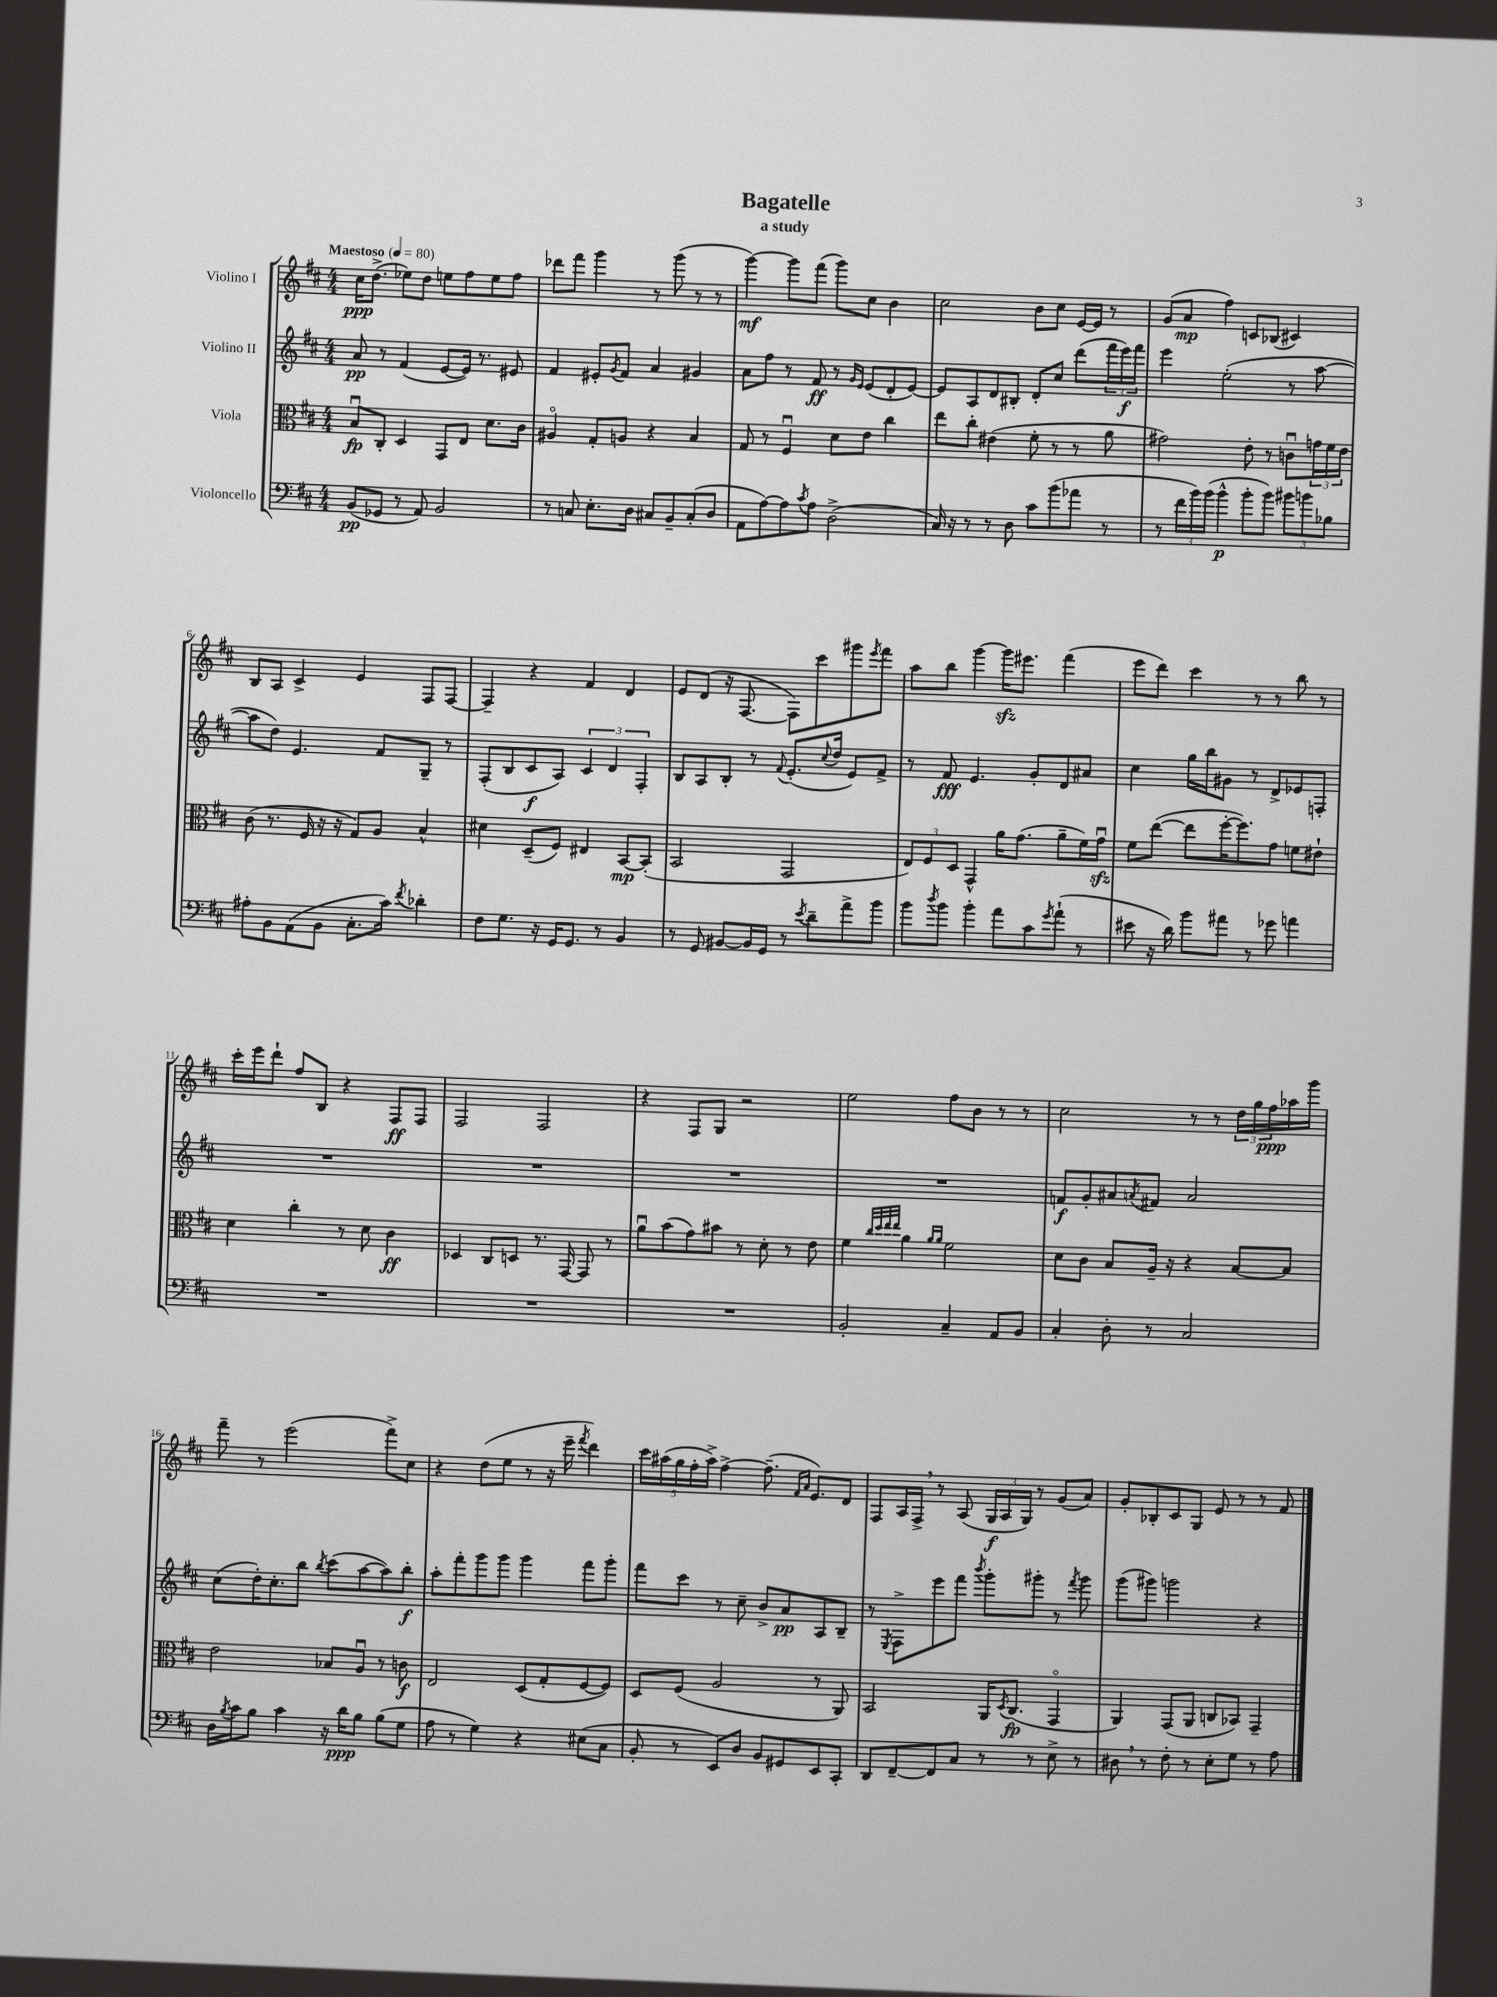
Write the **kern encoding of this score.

**kern	**dynam	**kern	**dynam	**kern	**dynam	**kern	**dynam
*part4	*part4	*part3	*part3	*part2	*part2	*part1	*part1
*staff4	*staff4	*staff3	*staff3	*staff2	*staff2	*staff1	*staff1
*I"Violoncello	*	*I"Viola	*	*I"Violino II	*	*I"Violino I	*
*clefF4	*	*clefC3	*	*clefG2	*	*clefG2	*
*k[f#c#]	*	*k[f#c#]	*	*k[f#c#]	*	*k[f#c#]	*
*M4/4	*	*M4/4	*	*M4/4	*	*M4/4	*
*MM80	*	*MM80	*	*MM80	*	*MM80	*
=1	=1	=1	=1	=1	=1	=1	=1
!	!	!	!	!	!	!LO:TX:a:B:t=Maestoso	!
(8BB/L	pp	8Bu/L	fp	8a/	pp	16cc#\KL	ppp
.	.	.	.	.	.	(8.dd^\J	.
8GG-X/J	.	8C#'/J	.	8r	.	.	.
8r	.	4D/	.	(4f#/	.	8ee-X\L)	.
8AA/)	.	.	.	.	.	8dd\J	.
2BB/	.	8GG/L	.	[8e/L	.	8een\L	.
.	.	8E/J	.	16e/Jk])	.	8ff#\	.
.	.	.	.	8.r	.	.	.
.	.	8.d\L	.	.	.	8ee\	.
.	.	.	.	8e#X/	.	8ff#\J	.
.	.	16c#\Jk	.	.	.	.	.
=2	=2	=2	=2	=2	=2	=2	=2
8r	.	4A#X/	.	4f#/	.	8ddd-X\L	.
8Cn/	.	.	.	.	.	8fff#\J	.
8.E'\L	.	8G'/L	.	8e#X'/L	.	4ggg\	.
.	.	.	.	8qg/	.	.	.
.	.	8An/J	.	8f#/J	.	.	.
16D\Jk	.	.	.	.	.	.	.
8C#X/L	.	4r	.	4a/	.	8r	.
8BB~/	.	.	.	.	.	(8ggg\	.
(8C#'/	.	4B/	.	4g#X/	.	8r	.
8D/J	.	.	.	.	.	8r	.
=3	=3	=3	=3	=3	=3	=3	=3
8AA\L	.	8G/	.	8a\L	.	[4ggg\)	mf
[8A\)	.	8r	.	8ff#\J	.	.	.
8A\]	.	4F#u/	.	8r	.	8ggg\L]	.
8qc#/	.	.	.	.	.	.	.
8A\J	.	.	.	8f#/	ff	(8fff#\J	.
(2D^\	.	8d\L	.	8r	.	8ggg\L)	.
.	.	.	.	16qqg/LL	.	.	.
.	.	.	.	16qqe/JJ	.	.	.
.	.	8e\J	.	(8e/L	.	8cc#\J	.
.	.	4cc#\	.	8d'/	.	4b\	.
.	.	.	.	[8e/J)	.	.	.
=4	=4	=4	=4	=4	=4	=4	=4
16C#/)	.	8ee\L	.	8e/L]	.	2cc#\	.
16r	.	.	.	.	.	.	.
8r	.	8cc#'\J	.	8A/	.	.	.
8r	.	(4e#X\	.	8d/	.	.	.
8D\	.	.	.	8B#X'/J	.	.	.
8c#\L	.	8f#'\	.	8d'/L	.	8b\L	.
(8b\	.	8r	.	8cc#/J	.	8cc#\J	.
8a-X\J	.	8r	.	(8ddd\L	.	[16e/LL	.
.	.	.	.	.	.	16e/JJ]	.
8r	.	8a\	.	24fff#\L	.	8r	.
.	.	.	.	24eee\)	f	.	.
.	.	.	.	24fff#\JJ	.	.	.
=5	=5	=5	=5	=5	=5	=5	=5
8r	.	2g#X\)	.	4eee\	.	(8g/L	.
24f#\LL	.	.	.	.	.	8a/J	mp
24b\)	.	.	.	.	.	.	.
(24b\JJ	.	.	.	.	.	.	.
4b^^\	p	.	.	(2ee'\	.	4ff#\)	.
8b'\L	.	8e'\	.	.	.	8cn/L	.
8b\J)	.	8r	.	.	.	(8B-X/J	.
12b#X\L	.	8cnu\L	.	8r	.	4c#X/)	.
12bn\	.	.	.	.	.	.	.
.	.	24gn\L	.	[8aa\	.	.	.
12B-X\J	.	24f#\	.	.	.	.	.
.	.	24e\JJ	.	.	.	.	.
!!LO:LB:g=z
=6	=6	=6	=6	=6	=6	=6	=6
8A#X'\L	.	(8c#\	.	8aa\L]	.	8B/L	.
8BB\	.	8.r	.	8dd\J)	.	8A/J	.
(8AA\	.	.	.	4.e/	.	4c#^/	.
.	.	16F#/	.	.	.	.	.
8BB\J	.	16r	.	.	.	.	.
.	.	16r	.	.	.	.	.
8.C#'\L	.	8G/L)	.	.	.	4e/	.
.	.	8A/J	.	8f#/L	.	.	.
16c#\Jk)	.	.	.	.	.	.	.
8qf#/	.	.	.	.	.	.	.
4d-X'\	.	4B^^/	.	8G~/J	.	8F#/L	.
.	.	.	.	8r	.	[8F#/J	.
=7	=7	=7	=7	=7	=7	=7	=7
8F#\L	.	4d#X\	.	(8F#'/L	.	4F#~/]	.
8.G\J	.	.	.	8B/	.	.	.
.	.	(8D~/L	.	8c#/	f	4r	.
16r	.	.	.	.	.	.	.
16GG/KL	.	8F#/J)	.	8A/J)	.	.	.
8.GG/J	.	.	.	.	.	.	.
.	.	4E#X/	.	6c#/	.	4f#/	.
8r	.	.	.	.	.	.	.
.	.	.	.	6d/	.	.	.
4BB/	.	[8BB/L	mp	.	.	4d/	.
.	.	.	.	6F#'/	.	.	.
.	.	(8BB'/J]	.	.	.	.	.
=8	=8	=8	=8	=8	=8	=8	=8
8r	.	2BB/	.	8B/L	.	8e/L	.
8GG/	.	.	.	8A/	.	(8d/J	.
[8BB#X/L	.	.	.	8B'/J	.	16r	.
.	.	.	.	.	.	[8.F#/	.
16BB#/L]	.	.	.	8r	.	.	.
16GG/JJ	.	.	.	.	.	.	.
.	.	.	.	8qqf#/	.	.	.
8r	.	2GG/	.	(8.e'/L	.	8F#\L])	.
8qe/	.	.	.	.	.	.	.
8d~\L	.	.	.	.	.	8ccc#\	.
.	.	.	.	8qqcc#/	.	.	.
.	.	.	.	16dd/Jk	.	.	.
8a^\	.	.	.	8e/L)	.	8ggg#X\	.
.	.	.	.	.	.	8qeee/	.
8b\J	.	.	.	8f#^/J	.	8fff#\J	.
=9	=9	=9	=9	=9	=9	=9	=9
8b\L	.	12E/L)	.	8r	.	8aa\L	.
.	.	12F#/	.	.	.	.	.
8qdd/	.	.	.	.	.	.	.
8b\J	.	.	.	8f#/	fff	8bb\J	.
.	.	12D/J	.	.	.	.	.
4b'\	.	4GG^^/	.	4.e/	.	[4ggg\	.
8a\L	.	16a\KL	.	.	.	16gggzz\KL]	.
.	.	(8.g\J	.	.	.	8.eee#X\J	.
8c#\	.	.	.	8g'/L	.	.	.
8qg/	.	.	.	.	.	.	.
(8a`\J	.	8a~\L	.	8d/	.	(4fff#\	.
8r	.	16f#\L)	.	8a#X/J	.	.	.
.	.	16gzzu\JJ	.	.	.	.	.
=10	=10	=10	=10	=10	=10	=10	=10
8e#X\	.	8f#\L	.	4cc#\	.	8eee\L	.
16r	.	([8ee\J	.	.	.	8ddd\J)	.
16d\)	.	.	.	.	.	.	.
8b\L	.	8ee\L]	.	16gg\LL	.	4ccc#\	.
.	.	.	.	16bb\J	.	.	.
8a#X\J	.	[16ff#'\K	.	8g#X\J	.	.	.
.	.	8.ff#\])	.	.	.	.	.
8r	.	.	.	8r	.	8r	.
8g-X\	.	8g\J	.	8d^/L	.	8r	.
4an\	.	8fn\L	.	8e-X/	.	8bb\	.
.	.	8e#X`\J	.	8Fn'/J	.	8r	.
!!LO:LB:g=z
=11	=11	=11	=11	=11	=11	=11	=11
1r	.	4d\	.	1r	.	16ccc#'\LL	.
.	.	.	.	.	.	16eee\J	.
.	.	.	.	.	.	8ddd`\J	.
.	.	4cc#'\	.	.	.	8ff#/L	.
.	.	.	.	.	.	8B/J	.
.	.	8r	.	.	.	4r	.
.	.	8d\	.	.	.	.	.
.	.	4c#\	ff	.	.	8F#/L	ff
.	.	.	.	.	.	8F#/J	.
=12	=12	=12	=12	=12	=12	=12	=12
1r	.	4D-X/	.	1r	.	2F#/	.
.	.	8C#/L	.	.	.	.	.
.	.	8Dn/J	.	.	.	.	.
.	.	8.r	.	.	.	2F#/	.
.	.	[16GG/	.	.	.	.	.
.	.	8GG/]	.	.	.	.	.
.	.	8r	.	.	.	.	.
=13	=13	=13	=13	=13	=13	=13	=13
1r	.	8au\L	.	1r	.	4r	.
.	.	(8b\	.	.	.	.	.
.	.	8g\)	.	.	.	8F#/L	.
.	.	8b#X\J	.	.	.	8G/J	.
.	.	8r	.	.	.	2r	.
.	.	8d'\	.	.	.	.	.
.	.	8r	.	.	.	.	.
.	.	8e\	.	.	.	.	.
=14	=14	=14	=14	=14	=14	=14	=14
2BB'/	.	4f#\	.	1r	.	2ee\	.
.	.	32qqcc#/LLL	.	.	.	.	.
.	.	32qqdd/	.	.	.	.	.
.	.	32qqee/	.	.	.	.	.
.	.	32qqee/JJJ	.	.	.	.	.
.	.	4a\	.	.	.	.	.
.	.	16qqa/LL	.	.	.	.	.
.	.	16qqa/JJ	.	.	.	.	.
4C#~/	.	2f#\	.	.	.	8ff#\L	.
.	.	.	.	.	.	8b\J	.
8AA/L	.	.	.	.	.	8r	.
8BB/J	.	.	.	.	.	8r	.
=15	=15	=15	=15	=15	=15	=15	=15
4C#'/	.	8d\L	.	8fn/L	f	2cc#\	.
.	.	8c#\J	.	8g'/	.	.	.
8D'\	.	8B/L	.	8a#X/	.	.	.
.	.	.	.	8qan/	.	.	.
8r	.	16A~/Jk	.	8f#X/J	.	.	.
.	.	16r	.	.	.	.	.
2C#/	.	4r	.	2a/	.	8r	.
.	.	.	.	.	.	8r	.
.	.	[8B/L	.	.	.	24dd\LL	.
.	.	.	.	.	.	24gg\	.
.	.	.	.	.	.	24ff#\	ppp
.	.	8B/J]	.	.	.	16aa-X\	.
.	.	.	.	.	.	16ggg\JJ	.
!!LO:LB:g=z
=16	=16	=16	=16	=16	=16	=16	=16
16D\LL	.	2e\	.	(8cc#\L	.	8fff#~\	.
8qB/	.	.	.	.	.	.	.
16c#\J	.	.	.	.	.	.	.
8B\J	.	.	.	16dd'\K)	.	8r	.
.	.	.	.	8.cc#'\	.	.	.
4c#\	.	.	.	.	.	(2eee\	.
.	.	.	.	8bb\J	.	.	.
.	.	.	.	8qbb/	.	.	.
16r	.	8B-X/L	.	(8ccc#\L	.	.	.
16d\KL	ppp	.	.	.	.	.	.
8B\J	.	8Au/J	.	[8aa\	.	.	.
(8B\L	.	8r	.	8aa\])	.	8fff#^\L)	.
8G\J	.	8cn\	f	8bb'\J	f	8cc#\J	.
=17	=17	=17	=17	=17	=17	=17	=17
8A\	.	2E/	.	8aa'\L	.	4r	.
8r	.	.	.	8fff#'\	.	.	.
4G\)	.	.	.	8ggg\	.	(8dd\L	.
.	.	.	.	8ggg\J	.	8ee\J	.
4r	.	(8D/L	.	4ggg\	.	8r	.
.	.	8G'/	.	.	.	16r	.
.	.	.	.	.	.	16eee~\	.
.	.	.	.	.	.	8qfff#/	.
(8E#X\L	.	[8F#/	.	8fff#\L	.	4ddd\)	.
8C#\J	.	8F#/J])	.	8ggg'\J	.	.	.
=18	=18	=18	=18	=18	=18	=18	=18
8BB'/	.	8D/L	.	8fff#\L	.	20ccc#\LL	.
.	.	.	.	.	.	(20aa#X\	.
.	.	.	.	.	.	20gg\	.
8r	.	(8F#/J	.	8ccc#\J	.	.	.
.	.	.	.	.	.	20ff#'\	.
.	.	.	.	.	.	20aa#^\JJ)	.
8EE/L)	.	2A/	.	8r	.	[4ff#^\	.
8D/J	.	.	.	8cc#~\	.	.	.
8BB/L	.	.	.	8b^/L	.	(8.ff#~\]	.
8GG#X/	.	.	.	8a/	pp	.	.
.	.	.	.	.	.	16qqf#/LL	.
.	.	.	.	.	.	16qqa/JJ	.
.	.	.	.	.	.	8.e/L)	.
8EE/	.	8r	.	8A/	.	.	.
8CC#'/J	.	8AA/)	.	8B~/J	.	8d/J	.
=19	=19	=19	=19	=19	=19	=19	=19
8DD/L	.	2BB/	.	8r	.	8F#/L	.
.	.	.	.	8qE/	.	.	.
[8FF#~/	.	.	.	8F#^\L	.	16A/L	.
.	.	.	.	.	.	16F#^,/JJ	.
8FF#/]	.	.	.	8eee\	.	8r	.
8C#/J	.	.	.	8fff#\J	.	(8A/	.
.	.	.	.	8qbbb/	.	.	.
8r	.	16AA/KL	.	8ggg'\L	.	24G/LL	f
.	.	.	.	.	.	24A/	.
.	.	8qD/	.	.	.	.	.
.	.	(8.C#/J	fp	.	.	.	.
.	.	.	.	.	.	24G/JJ)	.
8r	.	.	.	8ggg#X'\J	.	8r	.
8E^\	.	4GG/	.	8r	.	(8g/L	.
.	.	.	.	8qfff#/	.	.	.
8r	.	.	.	8ggg#\	.	8a/J)	.
=20	=20	=20	=20	=20	=20	=20	=20
8D#X,\	.	4AA/)	.	(8ggg\L	.	8g'/L	.
8r	.	.	.	8ggg#X\J)	.	8B-X'/	.
8F#'\	.	(8GG/L	.	2gggn\	.	8c#/	.
8r	.	8AA/J	.	.	.	8G/J	.
8E'\L	.	8Cn/L	.	.	.	8e/	.
8G\J	.	8BB-X/J)	.	.	.	8r	.
8r	.	4GG~/	.	4r	.	8r	.
8A\	.	.	.	.	.	8f#/	.
==	==	==	==	==	==	==	==
*-	*-	*-	*-	*-	*-	*-	*-
